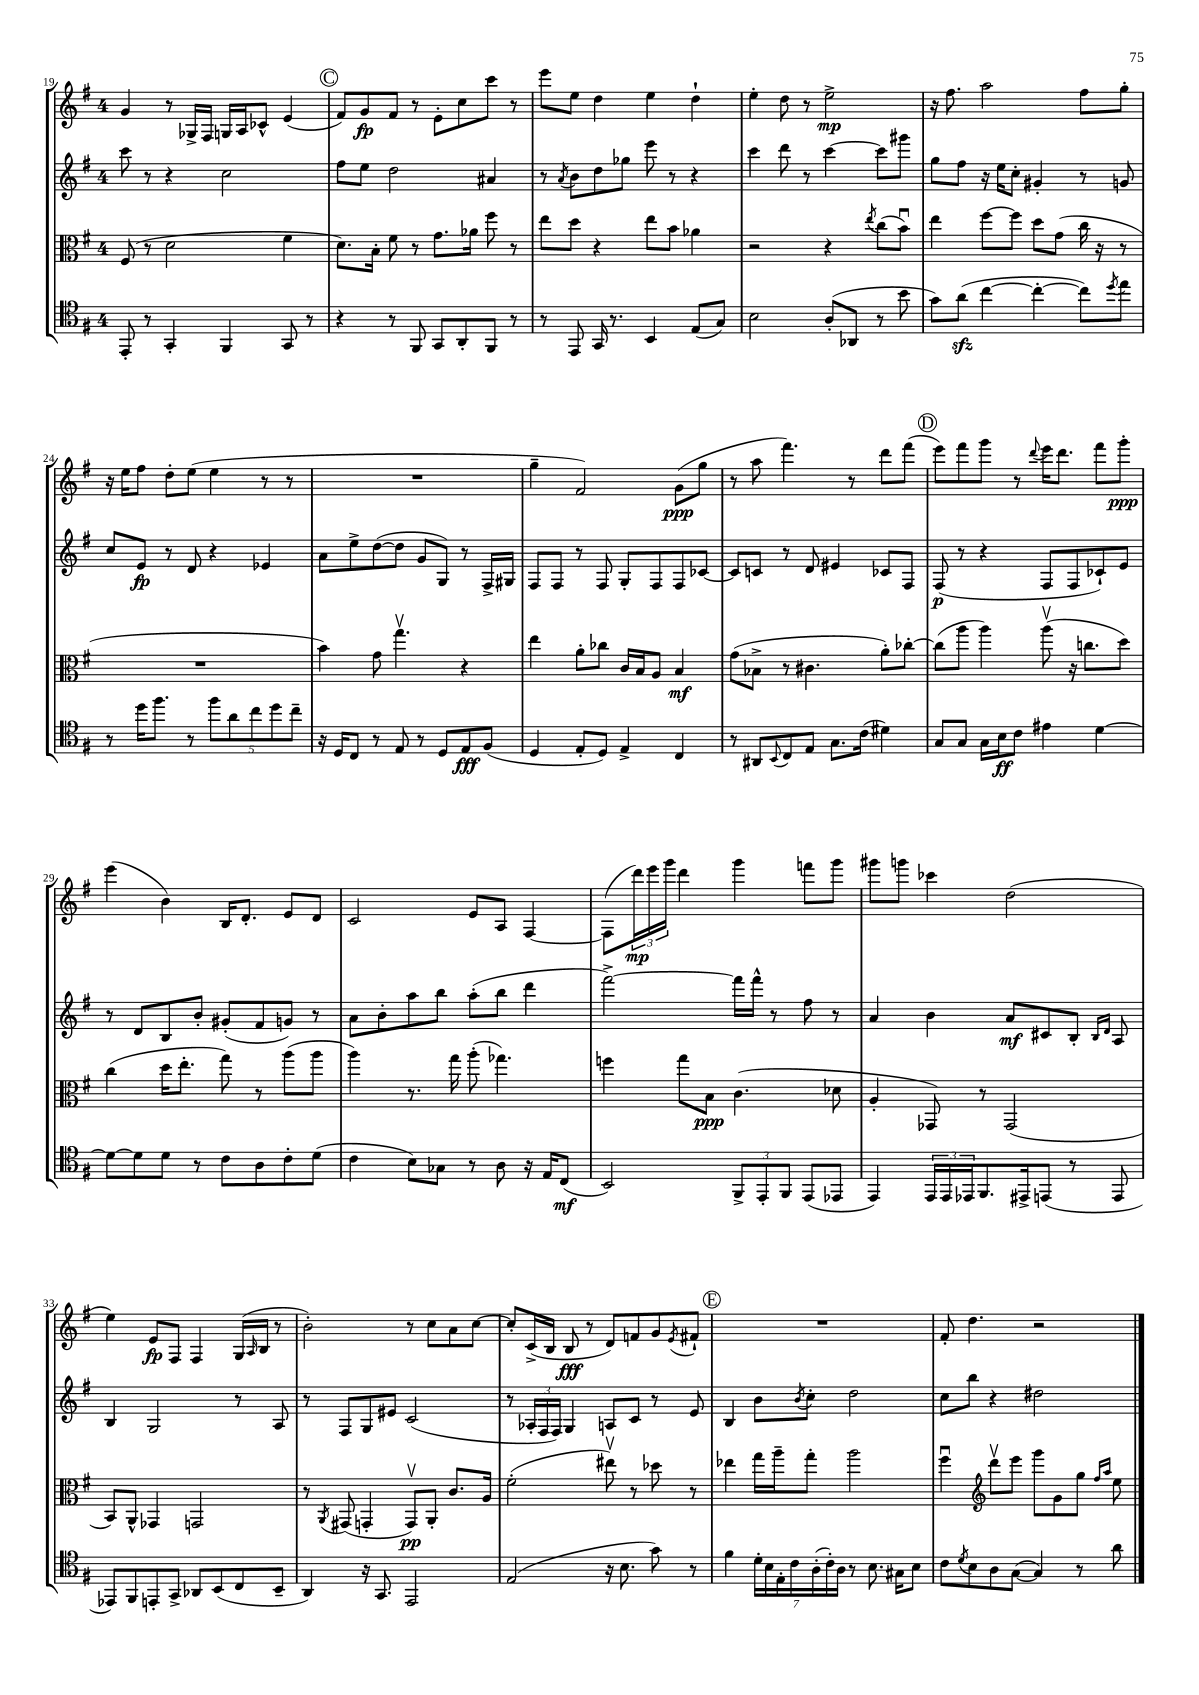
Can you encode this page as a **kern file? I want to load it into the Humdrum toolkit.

**kern	**kern	**kern	**kern
*staff4	*staff3	*staff2	*staff1
*clefC4	*clefC3	*clefG2	*clefG2
*k[f#]	*k[f#]	*k[f#]	*k[f#]
*M4/4	*M4/4	*M4/4	*M4/4
8EE'	(8F#	8ccc	4g
8r	8r	8r	.
4GG'	2d	4r	8r
.	.	.	16G-^
.	.	.	16F#
4FF#	.	2cc	16G
.	.	.	16A
.	.	.	8c-^^
8GG	4f#	.	(4e
8r	.	.	.
=	=	=	=
4r	8.d)	8ff#	8f#)
.	.	8ee	8g
.	16B'	.	.
8r	8f#	2dd	8f#
8FF#	8r	.	8r
8GG	8.g	.	8e'
8AA'	.	.	8cc
.	16a-	.	.
8FF#	8ff#	4a#	8ccc
8r	8r	.	8r
=	=	=	=
8r	8ee	8r	8eee
.	.	8qa	.
8EE	8dd	8b	8ee
16GG	4r	8dd	4dd
8.r	.	.	.
.	.	8gg-	.
4BB	8ee	8eee	4ee
.	8b	8r	.
(8E	4a-	4r	4dd`
8G)	.	.	.
=	=	=	=
2B	2r	4ccc	4ee'
.	.	8ddd	8dd
.	.	8r	8r
(8A'	4r	[4ccc	2ee^
8AA-	.	.	.
.	8qee	.	.
8r	(8cc	8ccc]	.
8b	8bu)	8ggg#	.
=	=	=	=
8g)	4ee	8gg	16r
.	.	.	8.ff#
(8a	.	8ff#	.
[4cc	[8ff#	16r	2aa
.	.	16ee	.
.	8ff#]	8cc'	.
4cc'_	8dd	4g#'	.
.	(8g	.	.
8cc])	16cc	8r	8ff#
.	16r	.	.
8qdd	.	.	.
8ee	8r	8g	8gg'
=	=	=	=
8r	1r	8cc	16r
.	.	.	16ee
16dd	.	8e	8ff#
8.ff#	.	.	.
.	.	8r	8dd'
8r	.	8d	(8ee
10ff#	.	4r	4ee
10a	.	.	.
10cc	.	.	.
.	.	4e-	8r
10dd	.	.	.
.	.	.	8r
10cc~	.	.	.
=	=	=	=
16r	4b)	8a	1r
16D	.	.	.
8C	.	8ee^	.
8r	8g	([8dd	.
8E	4.ggv	8dd]	.
8r	.	8g	.
8D	.	8G)	.
8E	4r	8r	.
(8F#	.	16F#^	.
.	.	16G#	.
=	=	=	=
4D	4ee	8F#	4gg~
.	.	8F#	.
8E'	8a'	8r	2f#)
8D)	8cc-	8F#	.
4E^	16c	8G'	.
.	16B	.	.
.	8A	8F#	.
4C	4B	8F#	(8g
.	.	[8c-	8gg
=	=	=	=
8r	(8g	8c-]	8r
8AA#	8B-^	8c	8aa
8qqBB	.	.	.
8C	8r	8r	4.fff#)
8E	4.c#	8d	.
8.G	.	4e#	.
.	.	.	8r
(16c	.	.	.
4d#)	8a')	8c-	8ddd
.	[8cc-'	8F#	(8fff#
=	=	=	=
8G	(8cc-]	(8F#	8eee)
8G	8aa	8r	8fff#
16G	4aa)	4r	8ggg
16B	.	.	.
8c	.	.	8r
.	.	.	8qqddd
4e#	(8aav	8F#	16eee
.	.	.	8.ddd
.	16r	8F#	.
.	8.cc	.	.
[4d	.	8c-`)	8fff#
.	8dd)	8e	8ggg'
=	=	=	=
8d_	(4cc	8r	(4eee
8d]	.	8d	.
8d	16dd	8B	4b)
.	8.ee'	.	.
8r	.	8b'	.
8c	8gg)	(8g#'	16B
.	.	.	8.d'
8A	8r	8f#	.
8c'	(8aa	8g)	8e
(8d	8aa	8r	8d
=	=	=	=
4c	4aa)	8a	2c
.	.	8b'	.
8B)	8.r	8aa	.
8G-	.	8bb	.
.	16gg	.	.
8r	(8aa'	(8aa'	8e
8A	4.gg-)	8bb	8A
16r	.	4ddd	[4F#
16E	.	.	.
(8C	.	.	.
=	=	=	=
2BB)	4ff	[2fff#^)	(8F#]
.	.	.	24ddd)
.	.	.	24eee
.	.	.	24ggg
.	8gg	.	4ddd
.	8B	.	.
12FF#^	(4.c	16fff#]	4ggg
.	.	16fff#^^	.
12EE'	.	.	.
.	.	8r	.
12FF#	.	.	.
(8EE	.	8ff#	8fff
8EE-	8d-	8r	8ggg
=	=	=	=
4EE)	4A'	4a	8ggg#
.	.	.	8ggg
24EE	8GG-)	4b	4ccc-
24EE	.	.	.
24EE-	.	.	.
8.FF#	8r	.	.
.	(2GG-	8a	(2dd
16EE#^	.	.	.
(8EE	.	8c#	.
8r	.	8B'	.
.	.	16qqB	.
.	.	16qqd	.
8EE	.	8A	.
=	=	=	=
8EE-)	8BB)	4B	4ee)
8FF#	8AA^^	.	.
8EE'	4GG-	2G	8e
8GG^	.	.	8F#
8AA-	2GG	.	4F#
(8BB	.	.	.
8C	.	8r	(16G
.	.	.	16qqA
.	.	.	16B
8BB~	.	8A	8r
=	=	=	=
4AA)	8r	8r	2b')
.	8qAA	.	.
.	(8GG#	8F#	.
16r	4GG'	8G	.
8.GG	.	.	.
.	.	8e#	.
2EE	8GGv)	(2c	8r
.	8AA'	.	8cc
.	8.c	.	8a
.	.	.	[8cc
.	16A	.	.
=	=	=	=
(2E	(2f#'	8r	8cc']
.	.	24A-'	(16c^
.	.	24F#	.
.	.	.	16B
.	.	24F#)	.
.	.	4G	8B
.	.	.	8r
16r	8ee#v)	8A	8d)
8.B	.	.	.
.	8r	8c	8f
8g)	8dd-	8r	8g
.	.	.	8qe
8r	8r	8e	8f#`
=	=	=	=
4f#	4ee-	4B	1r
28d'	16gg	8b	.
28B	.	.	.
.	16aa~	.	.
28E'	.	.	.
28c	.	.	.
.	.	8qb	.
.	8gg'	8cc'	.
(28A'	.	.	.
28c')	.	.	.
28A	.	.	.
8r	2aa	2dd	.
8.B	.	.	.
16G#	.	.	.
8B	.	.	.
=	=	=	=
8c	4ff#u	8cc	8f#'
8qd	.	.	.
8B	.	8bb	4.dd
*	*clefG2	*	*
8A	8dddv	4r	.
([8G	8eee	.	.
4G])	8ggg	2dd#	2r
.	8g	.	.
8r	8gg	.	.
.	16qqff#	.	.
.	16qqaa	.	.
8a	8ee	.	.
==	==	==	==
*-	*-	*-	*-
